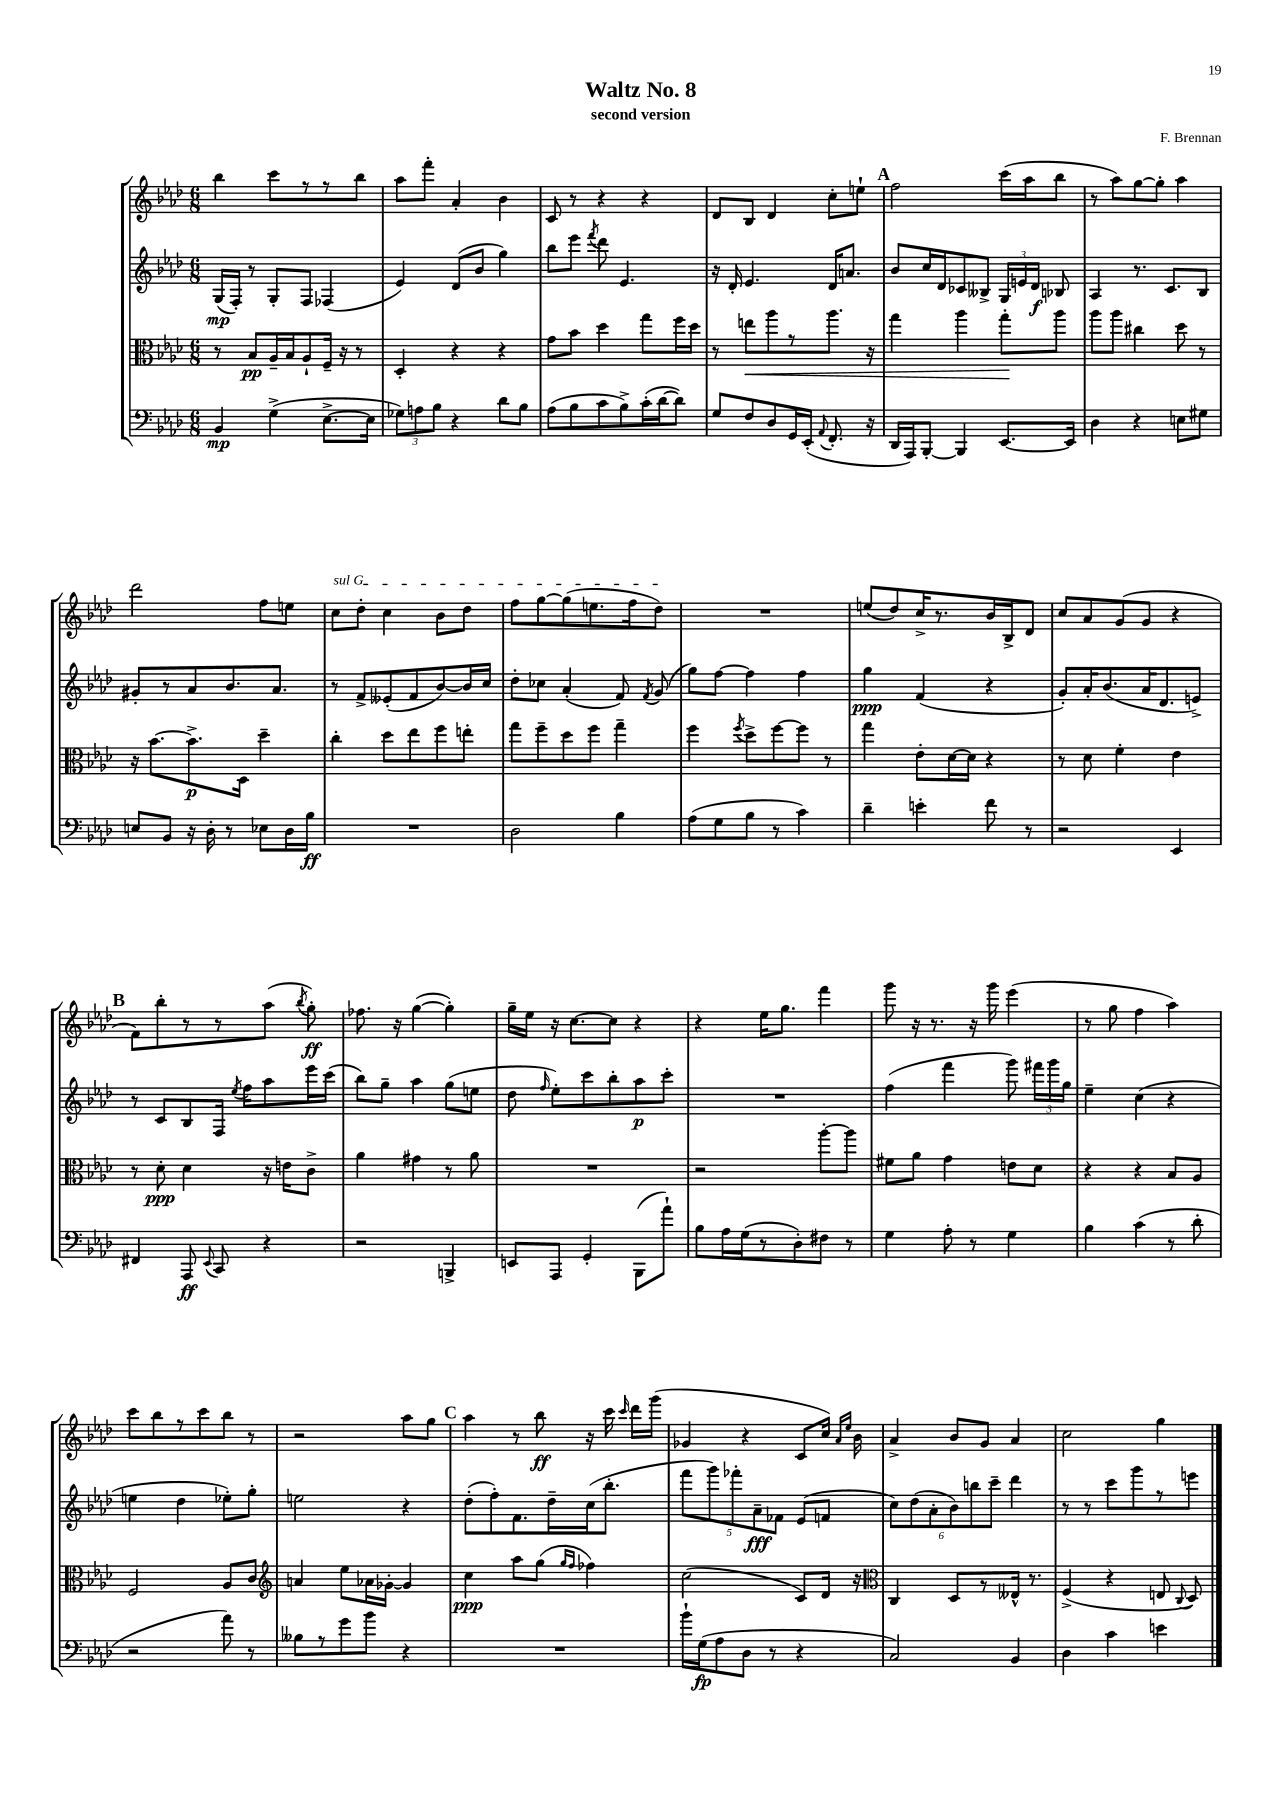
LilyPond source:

\header { title = "Waltz No. 8" composer = "F. Brennan" subtitle = "second version" }
<<
\new StaffGroup <<
\new Staff = "s0" {
    \clef treble \key aes \major \numericTimeSignature \time 6/8
    \autoBeamOff bes''4 c'''8[ r8 r8 bes''8] |
    aes''8[ f'''8]-. aes'4-. bes'4 |
    c'8 r8 r4 r4 |
    des'8[ bes8] des'4 c''8[-. e''8]-! |
    \mark \markup { \bold "A" } f''2 c'''16[( aes''16 bes''8] |
    r8 aes''8[) g''8~ g''8]-. aes''4 |
    des'''2 f''8[ e''8] |
    \once \override TextSpanner.bound-details.left.text = \markup { \italic "sul G" } c''8[\startTextSpan des''8]-. c''4 bes'8[ des''8] |
    f''8[ g''8~ g''8( e''8. f''16 des''8]\stopTextSpan) |
    R2. |
    e''8[( des''8) c''16-> r8. bes'16 bes16-> des'8] |
    c''8[ aes'8 g'8( g'8] r4 |
    \mark \markup { \bold "B" } f'8[) bes''8-. r8 r8 aes''8]( \acciaccatura { bes''8 } g''8-.\ff) |
    fes''8. r16 g''4~( g''4-.) |
    g''16[-- ees''16] r16 c''8.[~ c''8] r4 |
    r4 ees''16[ g''8.] f'''4 |
    g'''8 r16 r8. r16 g'''16 ees'''4( |
    r8 g''8 f''4 aes''4) |
    c'''8[ bes''8 r8 c'''8 bes''8] r8 |
    r2 aes''8[ g''8] |
    \mark \markup { \bold "C" } aes''4 r8 bes''8\ff r16 c'''16 \grace { c'''16 } des'''16[ g'''16]( |
    ges'4 r4 c'8[ c''16]) \grace { aes'16[ ees''16] } bes'16 |
    aes'4-> bes'8[ g'8] aes'4 |
    c''2 g''4 \bar "|." |
}
\new Staff = "s1" {
    \clef treble \key aes \major \numericTimeSignature \time 6/8
    \autoBeamOff g16[\mp( f16]-.) r8 g8[-. f8] fes4( |
    ees'4) des'8[( bes'8] g''4) |
    bes''8[ ees'''8] \acciaccatura { f'''8 } des'''8 ees'4. |
    r16 des'16-. ees'4. des'16[ a'8.] |
    \mark \markup { \bold "A" } bes'8[ c''16 des'16 ces'8 beses8]-> \tuplet 3/2 { g16[ e'16 des'16]\f } bes8 |
    aes4 r8. c'8.[ bes8] |
    gis'8[-. r8 aes'8 bes'8. aes'8.] |
    r8 f'8[-> eeses'8-.( f'8 bes'8~) bes'16 c''16] |
    des''8[-. ces''8] aes'4-.( f'8) \acciaccatura { f'8 } g'8( |
    g''8[) f''8]~ f''4 f''4 |
    g''4\ppp f'4( r4 |
    g'8[-.) aes'16-. bes'8.( aes'16 des'8. e'8]->) |
    \mark \markup { \bold "B" } r8 c'8[ bes8 f16] \acciaccatura { ees''8 } f''16[ aes''8 ees'''16 c'''16]( |
    bes''8[) g''8]-- aes''4 g''8[( e''8] |
    des''8 \grace { f''16 } ees''8[-.) c'''8 bes''8-. aes''8\p c'''8]-. |
    R2. |
    f''4( f'''4 g'''8) \tuplet 3/2 { fis'''16[ g'''16 g''16] } |
    ees''4-- c''4( r4 |
    e''4 des''4 ees''8[-.) g''8]-. |
    e''2 r4 |
    \mark \markup { \bold "C" } des''8[-.( f''8-.) f'8. des''16-- c''16( bes''8.]-. |
    \tuplet 5/4 { f'''8[ g'''8) fes'''8-. aes'8--\fff fes'8] } ees'8[( f'8] |
    \tuplet 6/4 { c''8[) des''8( aes'8-. bes'8) b''8 c'''8]-- } des'''4 |
    r8 r8 c'''8[ g'''8 r8 e'''8] \bar "|." |
}
\new Staff = "s2" {
    \clef alto \key aes \major \numericTimeSignature \time 6/8
    \autoBeamOff r8 bes8[\pp aes16-- bes16 aes8-! f16]-- r16 r8 |
    des4-. r4 r4 |
    g'8[ bes'8] des''4 g''8[ f''16 des''16] |
    r8 e''8[\< aes''8 r8 aes''8.] r16 |
    \mark \markup { \bold "A" } g''4 aes''4 g''8[-.\! aes''8] |
    aes''8[ aes''8] cis''4 des''8 r8 |
    r16 bes'8.[~ bes'8.->\p des16] des''4-- |
    c''4-. des''8[ ees''8 f''8 e''8]-. |
    g''8[ f''8-- des''8 f''8] g''4-- |
    f''4 \acciaccatura { f''8 } des''8[-> f''8~ f''8] r8 |
    g''4 ees'8[-. des'16~ des'16] r4 |
    r8 des'8 f'4-. ees'4 |
    \mark \markup { \bold "B" } r8 des'8-.\ppp des'4 r16 e'16[ c'8]-> |
    aes'4 gis'4 r8 aes'8 |
    R2. |
    r2 aes''8[~-. aes''8] |
    fis'8[ aes'8] g'4 e'8[ des'8] |
    r4 r4 bes8[ aes8] |
    f2 aes8[ c'8] |
    \clef treble a'4 ees''8[ aes'16 ges'16]~-. ges'4 |
    \mark \markup { \bold "C" } c''4\ppp aes''8[ g''8]( \grace { g''16[ f''16] } fes''4) |
    c''2( c'8[) des'16] r16 |
    \clef alto c4 des8[ r8 eeses16]-^ r8. |
    f4->( r4 e8 \appoggiatura { c8 } des8) \bar "|." |
}
\new Staff = "s3" {
    \clef bass \key aes \major \numericTimeSignature \time 6/8
    \autoBeamOff bes,4\mp g4->( ees8.[~-> ees16] |
    \tuplet 3/2 { ges8[) a8 bes8] } r4 des'8[ bes8] |
    aes8[( bes8 c'8 bes8->) c'16-.( des'16~ des'8]) |
    g8[ f8 des8 g,16 ees,16]-.( \appoggiatura { aes,8 } f,8.-. r16 |
    \mark \markup { \bold "A" } des,16[ aes,,16) bes,,8]~-. bes,,4 ees,8.[~ ees,16] |
    des4 r4 e8[ gis8] |
    e8[ bes,8] r16 des16-. r8 ees8[ des16 bes16]\ff |
    R2. |
    des2 bes4 |
    aes8[( g8 bes8] r8 c'4) |
    des'4-- e'4-. f'8 r8 |
    r2 ees,4 |
    \mark \markup { \bold "B" } fis,4 aes,,8\ff \appoggiatura { ees,8 } c,8 r4 |
    r2 b,,4-> |
    e,8[ aes,,8] g,4-. bes,,8[( aes'8]-!) |
    bes8[ aes16 g16( r8 des8-.) fis8] r8 |
    g4 aes8-. r8 g4 |
    bes4 c'4( r8 des'8-. |
    r2 aes'8) r8 |
    beses8[ r8 g'8 bes'8] r4 |
    \mark \markup { \bold "C" } R2. |
    bes'16[-! g16\fp( aes8 des8] r8 r4 |
    c2) bes,4 |
    des4 c'4 e'4 \bar "|." |
}
>>
>>
\layout { \context { \Score \remove "Bar_number_engraver" } }
